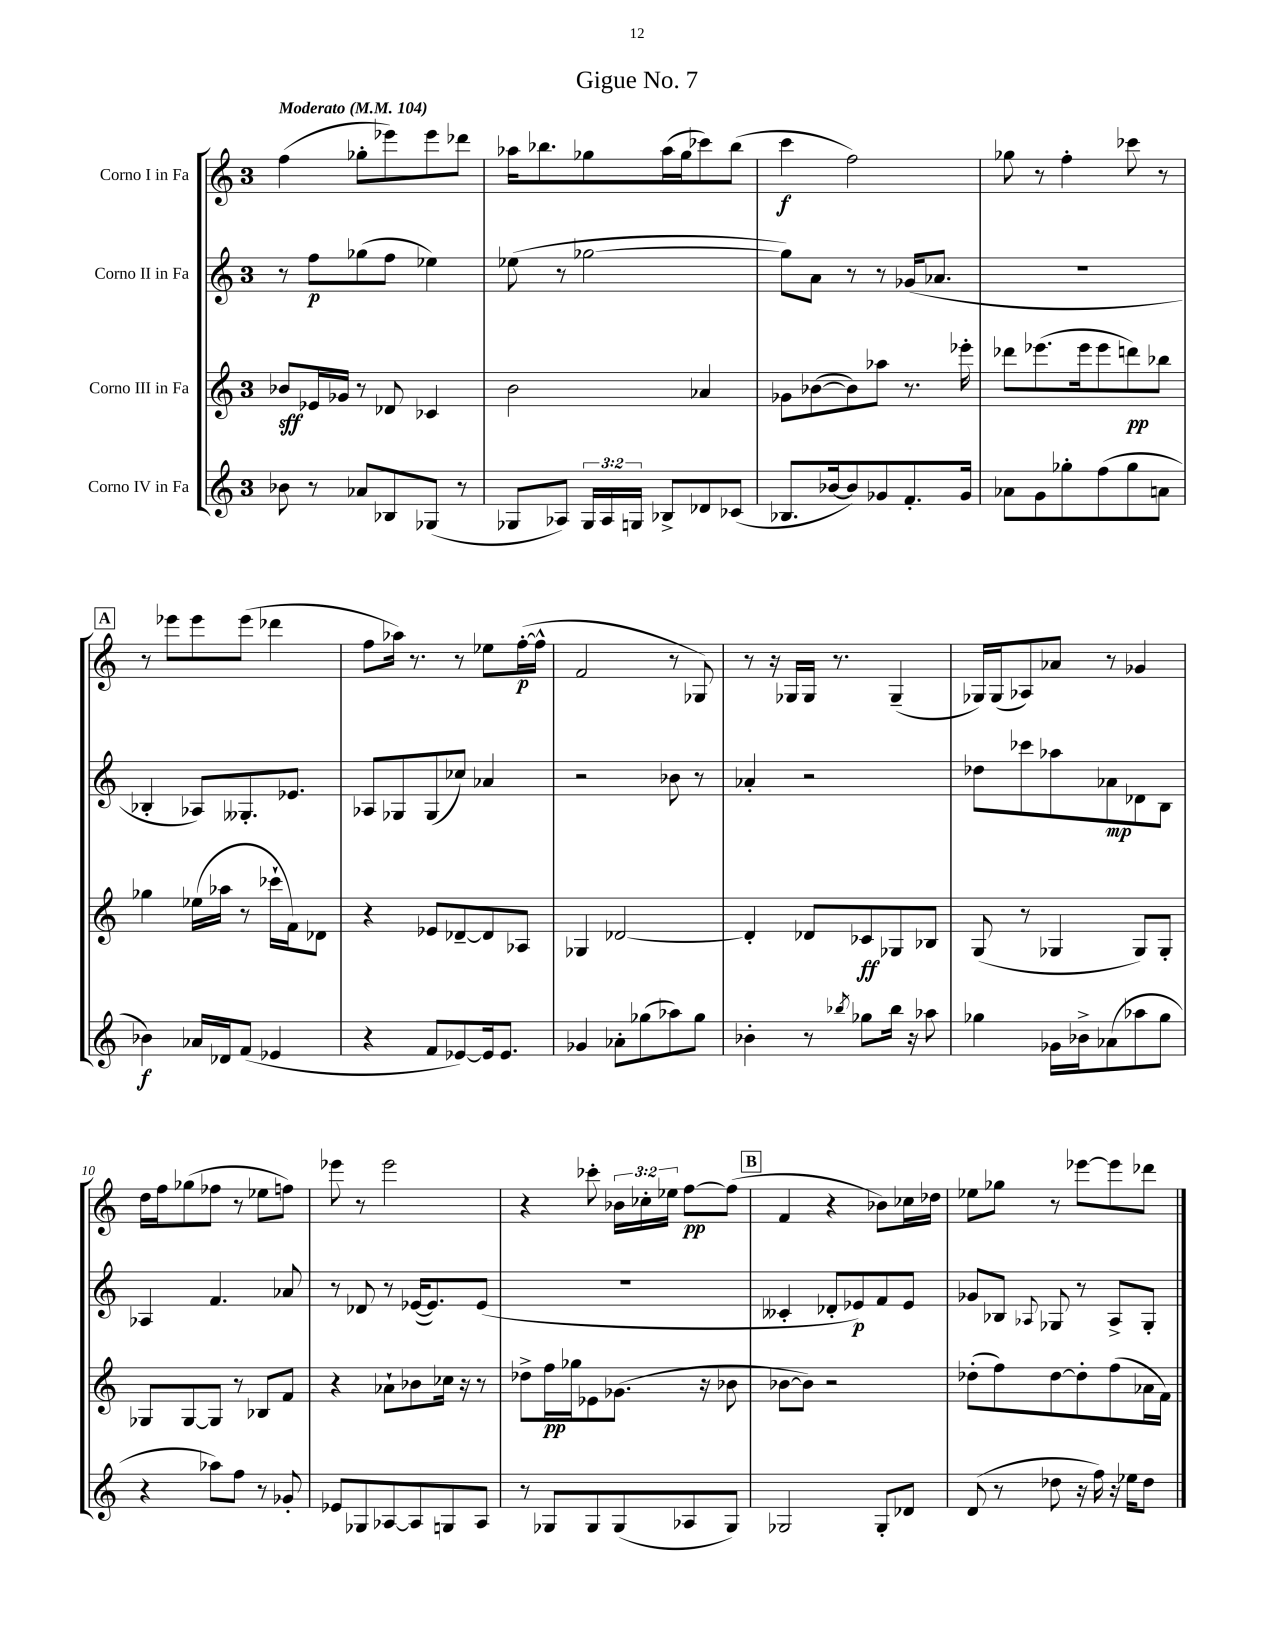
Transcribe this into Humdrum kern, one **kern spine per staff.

**kern	**dynam	**kern	**dynam	**kern	**dynam	**kern	**dynam
*part4	*part4	*part3	*part3	*part2	*part2	*part1	*part1
*staff4	*staff4	*staff3	*staff3	*staff2	*staff2	*staff1	*staff1
*I"Corno IV in Fa	*	*I"Corno III in Fa	*	*I"Corno II in Fa	*	*I"Corno I in Fa	*
*clefG2	*	*clefG2	*	*clefG2	*	*clefG2	*
*k[]	*	*k[]	*	*k[]	*	*k[]	*
*M3/4	*	*M3/4	*	*M3/4	*	*M3/4	*
*MM104	*	*MM104	*	*MM104	*	*MM104	*
=1	=1	=1	=1	=1	=1	=1	=1
!	!	!	!	!	!	!LO:TX:a:B:t=Moderato	!
8b-X\	.	8b-X/L	sff	8r	.	(4ff\	.
8r	.	16e-X/L	.	8ff\L	p	.	.
.	.	16g-X/JJ	.	.	.	.	.
8a-X/L	.	8r	.	(8gg-X\	.	8gg-X'\L	.
8B-X/	.	8d-X/	.	8ff\J	.	8eee-X\)	.
(8G-X/J	.	4c-X/	.	4ee-X\)	.	8eee-\	.
8r	.	.	.	.	.	8ddd-X\J	.
=2	=2	=2	=2	=2	=2	=2	=2
8G-X/L	.	2b\	.	(8ee-X\	.	16aa-X\KL	.
.	.	.	.	.	.	8.bb-X\	.
8A-X/J)	.	.	.	8r	.	.	.
24G-/LL	.	.	.	[2gg-X\	.	8gg-X\	.
24A-/	.	.	.	.	.	.	.
24Gn/JJ	.	.	.	.	.	.	.
8B-X^/L	.	.	.	.	.	(16aa-\L	.
.	.	.	.	.	.	16gg-\J	.
8d-X/	.	4a-X/	.	.	.	8ccc-X\)	.
(8c-X/J	.	.	.	.	.	(8bb-\J	.
=3	=3	=3	=3	=3	=3	=3	=3
8.B-X/L	.	8g-X\L	.	8gg-\L])	.	4ccc\	f
.	.	([8b-X\	.	8a\J	.	.	.
[16b-X/k	.	.	.	.	.	.	.
8b-/])	.	8b-\])	.	8r	.	2ff\)	.
8g-X/	.	8aa-X\J	.	8r	.	.	.
8.f'/	.	8.r	.	(16g-X/KL	.	.	.
.	.	.	.	8.a-X/J	.	.	.
16g-/Jk	.	16eee-X'\	.	.	.	.	.
=4	=4	=4	=4	=4	=4	=4	=4
8a-X\L	.	8ddd-X\L	.	2.r	.	8gg-X\	.
8g\	.	(8.eee-X\	.	.	.	8r	.
8gg-X'\	.	.	.	.	.	4ff'\	.
.	.	16eee-\k	.	.	.	.	.
(8ff\	.	8eee-\	.	.	.	.	.
8gg-\	.	8dddn\)	pp	.	.	8ccc-X\	.
8an\J	.	8bb-X\J	.	.	.	8r	.
!!LO:LB:g=z
!!LO:REH:place=s1:t=A
=5	=5	=5	=5	=5	=5	=5	=5
4b-X\)	f	4gg-X\	.	4B-X'/	.	8r	.
.	.	.	.	.	.	8eee-X\L	.
16a-X/LL	.	(16ee-X\LL	.	8A-X/L)	.	8eee-\	.
16d-X/J	.	16aa-X\JJ	.	.	.	.	.
(8f/J	.	8r	.	8.G--X'/	.	(8eee-\J	.
4e-X/	.	16ccc-X`\LL	.	.	.	4ddd-X\	.
.	.	16f\J)	.	8.e-X/J	.	.	.
.	.	8d-X\J	.	.	.	.	.
=6	=6	=6	=6	=6	=6	=6	=6
4r	.	4r	.	8A-X/L	.	8ff\L	.
.	.	.	.	8G-X/	.	16aa-X\Jk)	.
.	.	.	.	.	.	8.r	.
8f/L	.	8e-X/L	.	(8G-/	.	.	.
[8e-X/)	.	[8d-X~/	.	8cc-X/J)	.	8r	.
16e-/k]	.	8d-/]	.	4a-X/	.	8ee-X\L	.
8.e-/J	.	.	.	.	.	.	.
.	.	8A-X/J	.	.	.	([16ff'\L	p
.	.	.	.	.	.	16ff^^\JJ]	.
=7	=7	=7	=7	=7	=7	=7	=7
4g-X/	.	4G-X/	.	2r	.	2f/	.
8a-X'\L	.	[2d-X/	.	.	.	.	.
(8gg-X\	.	.	.	.	.	.	.
8aa-X\)	.	.	.	8b-X\	.	8r	.
8gg-\J	.	.	.	8r	.	8G-X/)	.
=8	=8	=8	=8	=8	=8	=8	=8
4b-X'\	.	4d-'/]	.	4a-X'/	.	8r	.
.	.	.	.	.	.	16r	.
.	.	.	.	.	.	16G-X/LL	.
8r	.	8d-X/L	.	2r	.	16G-/JJ	.
.	.	.	.	.	.	8.r	.
8qbb-X/	.	.	.	.	.	.	.
8gg-X\L	.	8c-X/	ff	.	.	.	.
16bb-\Jk	.	8G-X/	.	.	.	(4G-~/	.
16r	.	.	.	.	.	.	.
8aa-X\	.	8B-X/J	.	.	.	.	.
=9	=9	=9	=9	=9	=9	=9	=9
4gg-X\	.	(8G/	.	8dd-X\L	.	16G-X/LL)	.
.	.	.	.	.	.	(16G-/J	.
.	.	8r	.	8ccc-X\	.	8A-X/)	.
16g-X\LL	.	4G-X/	.	8aa-X\	.	8a-X/J	.
16b-X^\J	.	.	.	.	.	.	.
(8a-X\	.	.	.	8a-X\	mp	8r	.
8aa-X\	.	8G-/L)	.	8d-X\	.	4g-X/	.
8gg-\J	.	8G-'/J	.	8B\J	.	.	.
!!LO:LB:g=z
=10	=10	=10	=10	=10	=10	=10	=10
4r	.	8G-X/L	.	4A-X/	.	16dd\LL	.
.	.	.	.	.	.	16ff\J	.
.	.	[8G-/	.	.	.	(8gg-X\	.
8aa-X\L)	.	8G-/J]	.	4.f/	.	8ff-X\J	.
8ff\J	.	8r	.	.	.	8r	.
8r	.	8B-X/L	.	.	.	8ee-X\L	.
8g-X'/	.	8f/J	.	8a-X/	.	8ffn\J)	.
=11	=11	=11	=11	=11	=11	=11	=11
8e-X/L	.	4r	.	8r	.	8eee-X\	.
8G-X/	.	.	.	8d-X/	.	8r	.
[8A-X/	.	8a-X`\L	.	8r	.	2eee-\	.
8A-/]	.	8b-X\	.	([16e-X/KL	.	.	.
.	.	.	.	8.e-/])	.	.	.
8Gn/	.	16cc-X\Jk	.	.	.	.	.
.	.	16r	.	.	.	.	.
8A-/J	.	8r	.	(8e-/J	.	.	.
=12	=12	=12	=12	=12	=12	=12	=12
8r	.	8dd-X^\L	.	2.r	.	4r	.
8G-X/L	.	16ff\L	pp	.	.	.	.
.	.	16gg-X\J	.	.	.	.	.
8G-/	.	8e-X\	.	.	.	8ccc-X'\	.
(8G-/	.	(8.g-X\J	.	.	.	24b-X\LL	.
.	.	.	.	.	.	24cc-X'\	.
.	.	.	.	.	.	24ee-X\JJ	.
8A-X/	.	.	.	.	.	[8ff\L	pp
.	.	16r	.	.	.	.	.
8G-/J)	.	8b-X\	.	.	.	(8ff\J]	.
!!LO:REH:place=s1:t=B
=13	=13	=13	=13	=13	=13	=13	=13
2G-X/	.	[8b-X\L	.	4c--X'/	.	4f/	.
.	.	8b-\J])	.	.	.	.	.
.	.	2r	.	8d-X'/L	.	4r	.
.	.	.	.	8e-X/)	p	.	.
8G-'/L	.	.	.	8f/	.	8b-X\L)	.
8d-X/J	.	.	.	8e-/J	.	16cc-X\L	.
.	.	.	.	.	.	16dd-X\JJ	.
=14	=14	=14	=14	=14	=14	=14	=14
(8d/	.	(8dd-X'\L	.	8g-X/L	.	8ee-X\L	.
8r	.	8ff\)	.	8B-X/J	.	8gg-X\J	.
.	.	.	.	8qqA-X/	.	.	.
8dd-X\	.	[8dd-\	.	8G-X/	.	8r	.
16r	.	8dd-'\]	.	8r	.	[8eee-X\L	.
16ff\)	.	.	.	.	.	.	.
16r	.	(8ff\	.	8A-^/L	.	8eee-\]	.
16ee-X\KL	.	.	.	.	.	.	.
8dd-\J	.	16a-X\L	.	8G-'/J	.	8ddd-X\J	.
.	.	16f\JJ)	.	.	.	.	.
==	==	==	==	==	==	==	==
*-	*-	*-	*-	*-	*-	*-	*-
